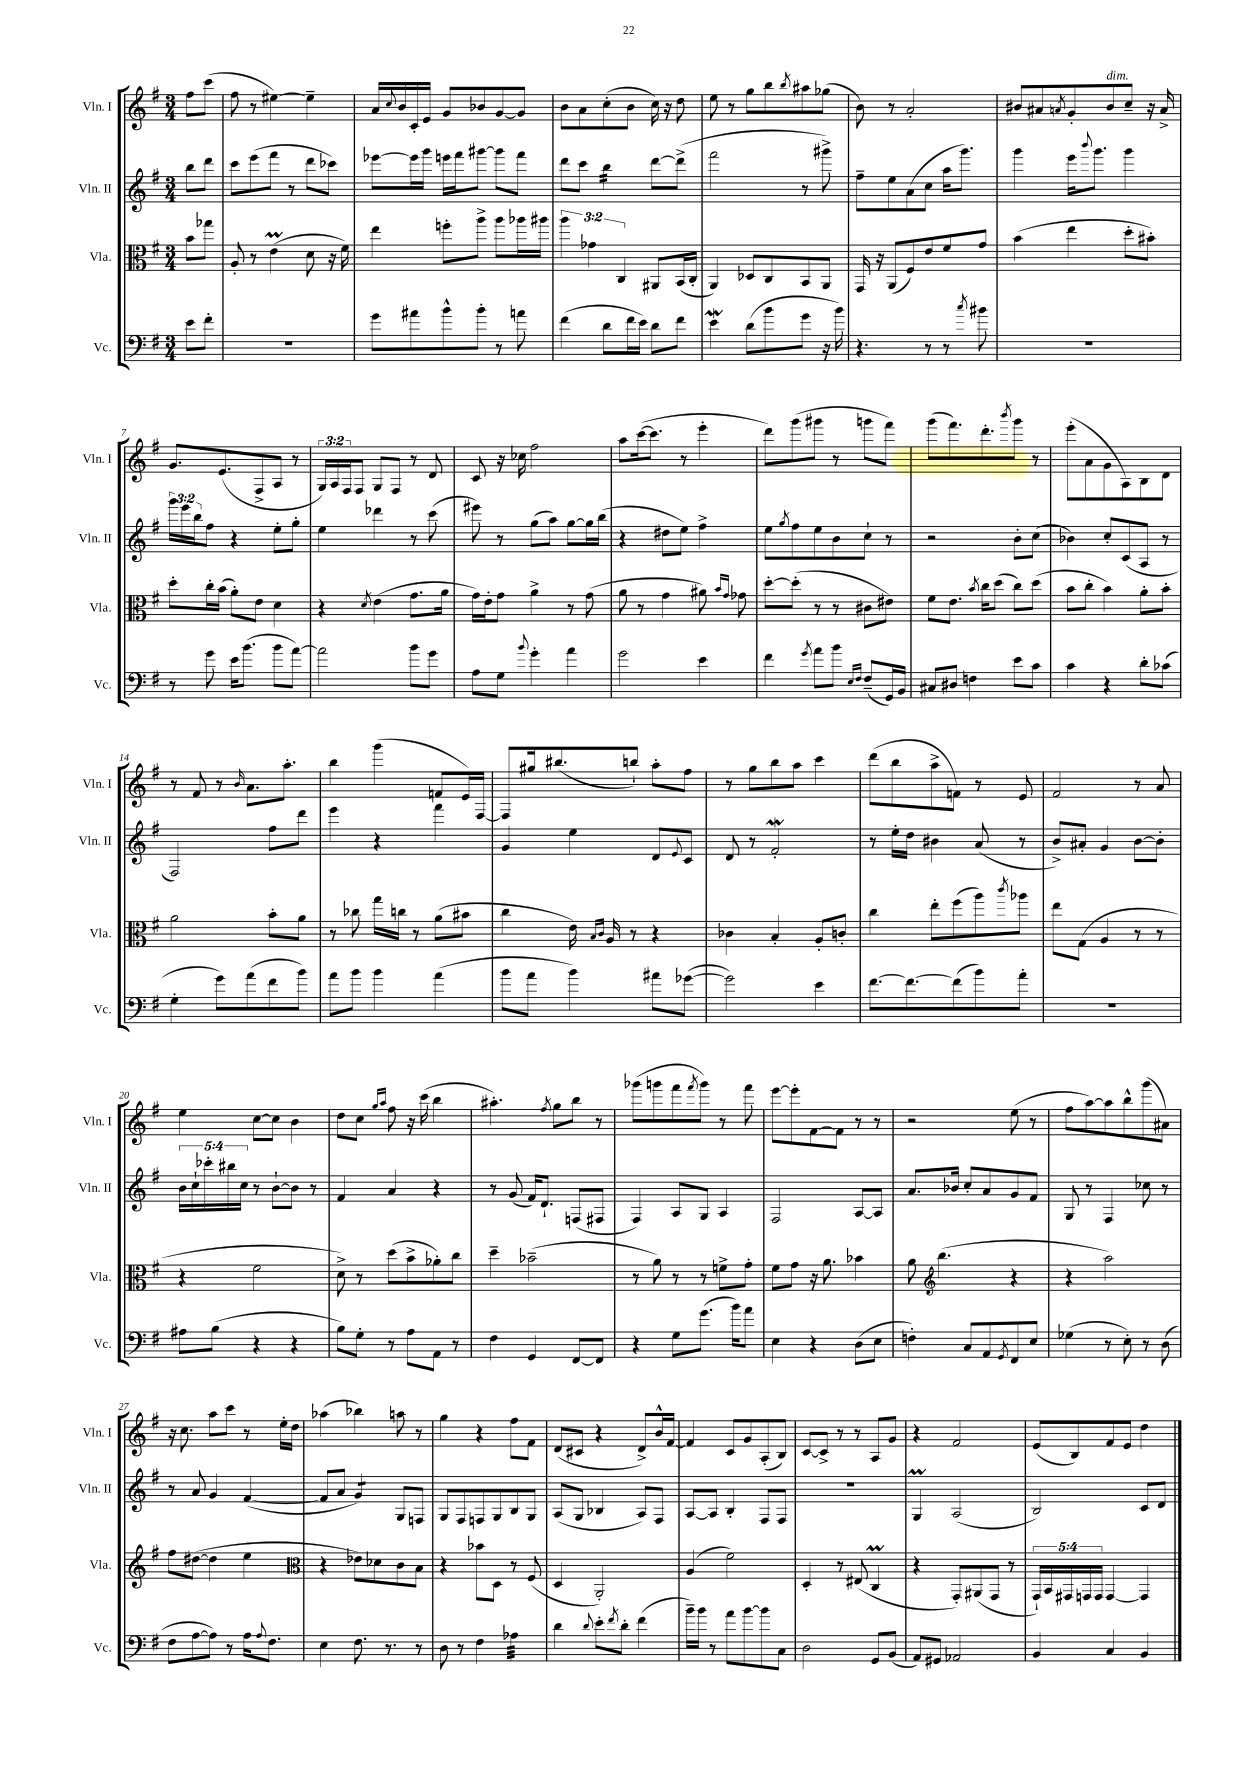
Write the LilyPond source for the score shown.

<<
\new StaffGroup <<
\new Staff = "s0" \with { instrumentName = "Vln. I" shortInstrumentName = "Vln. I" } {
    \clef treble \key g \major \numericTimeSignature \time 3/4 \override Staff.TupletNumber.text = #tuplet-number::calc-fraction-text \partial 4
    fis''8 c'''8( |
    fis''8 r8 eis''4~) eis''4-- |
    a'16 \appoggiatura { c''8 } b'16 c'16-. e'16 g'8 bes'8 g'8~ g'8 |
    b'8 a'8 c''8-.( b'8 c''16) r16 d''8 |
    e''8 r8 g''8 b''8 \acciaccatura { b''8 } ais''8 ges''8( |
    b'8) r8 a'2-. |
    bis'8 ais'8 \acciaccatura { a'8 } g'8-. bis'8^\markup { \italic "dim." } c''8-- r16 a'16-> |
    g'8. e'8.( fis8-> a8 r8 |
    \tuplet 3/2 { g16) a16 fis16 } fis8 g8 fis8 r8 d'8 |
    c'8 r16 ces''16 fis''2 |
    a''8 c'''16~( c'''8. r8 e'''4-. |
    d'''8) g'''8( gis'''8 r8 g'''8 fis'''8) |
    g'''8( fis'''8.) d'''8.-. \acciaccatura { b'''8 } g'''8 r8 |
    e'''8-.( a'8 g'8 a8) b8 d'8 |
    r8 fis'8 r8 \grace { b'16 } a'8. a''8.-. |
    b''4 g'''4( f'8 e'16) fis16~ |
    fis8 gis''16 bis''8.( b''8-!) a''8-. fis''8 |
    r8 g''8 b''8 a''8 c'''4 |
    d'''8( b''8 a''8-> f'8) r8 e'8 |
    fis'2 r8 a'8 |
    e''4 c''8~ c''8 b'4 |
    d''8 c''8 \grace { g''16 a''16 } fis''8 r16 c'''16( b''4 |
    ais''4.-.) \acciaccatura { fis''8 } g''8 b''8 r8 |
    ges'''8( g'''8 fis'''8 \acciaccatura { fis'''8 } g'''8) r8 fis'''8 |
    e'''8~ e'''8-. fis'8~ fis'8 r8 r8 |
    r2 e''8( r8 |
    fis''8 a''8~) a''8 b''8-^ g'''8( ais'8) |
    r16 c''8. a''8 c'''8 r8 e''16-. d''16 |
    aes''4( bes''4) a''8 r8 |
    g''4 r4 fis''8 fis'8 |
    d'8( cis'8 r4 d'8->) b'16-^ fis'16~ |
    fis'4 c'8 g'8 a8-.( b8) |
    c'8~ c'8-> r8 r8 a8 g'8 |
    r4 fis'2 |
    e'8( b8) fis'8 e'8 d''4 \bar "|." |
}
\new Staff = "s1" \with { instrumentName = "Vln. II" shortInstrumentName = "Vln. II" } {
    \clef treble \key g \major \numericTimeSignature \time 3/4 \override Staff.TupletNumber.text = #tuplet-number::calc-fraction-text \partial 4
    b''8 d'''8 |
    c'''8 e'''8( fis'''8 r8 d'''8 ces'''8) |
    ees'''8~ ees'''16 g'''16 e'''16 fis'''16 gis'''8~ gis'''8 fis'''8 |
    d'''8 c'''8 b''4:16 d'''8~ d'''8->( |
    fis'''2 r8 gis'''8->) |
    fis''8-- e''8 a'8( c''8 a''16 g'''8.) |
    g'''4 e'''16 \appoggiatura { b'''8 } g'''8. g'''4 |
    \tuplet 3/2 { g'''16 e'''16 b''16 } fis''8 r4 e''8-. g''8-. |
    e''4 des'''4 r8 c'''8( |
    eis'''8) r8 g''8( a''8) g''8~ g''16 b''16( |
    r4 dis''8 e''8) fis''4-> |
    e''8 \acciaccatura { g''8 } fis''8 e''8 b'8 c''8-! r8 |
    r2 b'8-. c''8( |
    bes'4) c''8-. c'8( a8 r8 |
    fis2) fis''8 d'''8 |
    e'''4 r4 fis'''4 |
    g'4 e''4 d'8 \appoggiatura { e'8 } c'8 |
    d'8 r8 fis'2-.\mordent |
    r8 e''16-. d''16 bis'4 a'8( r8 |
    b'8->) ais'8-. g'4 b'8~ b'8-. |
    \tuplet 5/4 { b'16 c''16-! ces'''16-. bis''16 c''16 } r8 b'8~-! b'8 r8 |
    fis'4 a'4 r4 |
    r8 g'8( fis'16) d'8.-! f8( fis8 |
    fis4) a8 g8 a4 |
    fis2 a8~ a8 |
    a'8. bes'16 c''8-. a'8 g'8 fis'8 |
    g8 r8 fis4 ces''8 r8 |
    r8 a'8 g'4 fis'4~( |
    fis'8 a'8 g'4:8) g8 f8 |
    g8 fis8 f8 g8 b8 g8 |
    a8( g8 bes4 a8) fis8 |
    a8~ a8 b4-. fis8 fis8 |
    r2. |
    g4\prall a2( |
    b2) c'8 d'8 \bar "|." |
}
\new Staff = "s2" \with { instrumentName = "Vla." shortInstrumentName = "Vla." } {
    \clef alto \key g \major \numericTimeSignature \time 3/4 \override Staff.TupletNumber.text = #tuplet-number::calc-fraction-text \partial 4
    b'8 ges''8 |
    a8-. r8 e'4\prall( d'8 r16 fis'16) |
    e''4 f''8-. a''8-> a''8 aes''16 ais''16 |
    \tuplet 3/2 { a''4 ges'4 c4 } ais,8 b,16( c16-. |
    a,4) des8 c8 b,8 a,8 |
    g,16 r16 a,8( fis8) e'8 fis'8 g'8 |
    b'4( e''4 d''8-. bis'8-.) |
    d''8-. c''16-. b'16( a'8-.) e'8 d'4 |
    r4 \acciaccatura { d'8 } e'4( g'8. a'16 |
    g'16) e'16-. g'8 a'4-> r8 g'8( |
    a'8 r8 g'4 ais'8) \grace { b'16 g'16 } ges'8 |
    d''8~-. d''8-.( r8 r8 cis'8 eis'8) |
    fis'8 e'8. \acciaccatura { b'8 } c''16 d''8( c''8) d''8( |
    b'8 c''8-. b'4) a'8-. b'8-. |
    a'2 b'8-. a'8 |
    r8 ces''8 g''16 c''16 r8 a'8( bis'8 |
    c''4 e'16) \grace { b16 c'16 } a16 r8 r4 |
    ces'4 b4-. a8-. c'8-. |
    c''4 e''8-. fis''8( a''8) \acciaccatura { c'''8 } aes''8 |
    e''8 g8( a4 r8 r8 |
    r4 fis'2 |
    d'8->) r8 d''8( b'8-> aes'8-.) c''8 |
    d''4-- bes'2--( |
    r8 a'8) r8 r8 f'8-> g'8-. |
    fis'8 g'8 r16 a'8. bes'4 |
    a'8 \clef treble b''4.( r4 |
    r4 a''2) |
    fis''8 dis''8~( dis''4 e''4 |
    \clef alto r4 ees'8) des'8 c'8 b8 |
    r4 bes'8 d8 r8 fis8( |
    d4 a,2-.) |
    a4( fis'2) |
    d4-. r8 eis8( c4\prall |
    r4 g,8-.) ais,8( g,8 r8 |
    \tuplet 5/4 { g,16-!) b,16 gis,16 g,16 g,16 } g,4~ g,4 \bar "|." |
}
\new Staff = "s3" \with { instrumentName = "Vc." shortInstrumentName = "Vc." } {
    \clef bass \key g \major \numericTimeSignature \time 3/4 \partial 4
    e'8 fis'8-. |
    R2. |
    g'8 ais'8 b'8-^ b'8-. r8 a'8 |
    fis'4( d'8 fis'16 e'16) d'8 fis'8 |
    e'4\mordent d'8( b'8 g'8 r16 b'16) |
    r4. r8 r8 \acciaccatura { c''8 } bis'8 |
    R2. |
    r8 g'8 e'16 b'8.( b'8 a'8~) |
    a'2 b'8 g'8 |
    a8 g8 \appoggiatura { b'8 } g'4-. a'4 |
    g'2 e'4 |
    fis'4 \acciaccatura { g'8 } a'8 b'8 \grace { e16 fis16 } fis8--( g,16) b,16 |
    cis8 dis8 f4 e'8 c'8 |
    c'4 r4 d'8-. ces'8( |
    g4-. g'8) a'8( fis'8 b'8) |
    a'8 b'8 b'4 a'4( |
    b'8 a'8 b'4) ais'8 ges'8~( |
    ges'2) e'4 |
    fis'8.~ fis'8.~ fis'8( b'8) a'8-. |
    R2. |
    ais8 b8( r4 r4 |
    b8) g8-. r8 a8 a,8 r8 |
    fis4 g,4 fis,8~ fis,8 |
    r4 g8 g'8.( b'16) a'8 |
    e4 r4 d8( e8 |
    f4-.) c8 a,8 \acciaccatura { g,8 } fis,8 e8 |
    ges4( r8 e8-.) r8 d8( |
    fis8 a8~ a8) r8 a16 \appoggiatura { a8 } fis8. |
    e4 fis8. r8. r8 |
    d8 r8 fis4 aes4:32 |
    d'4 \appoggiatura { d'8 } e'8-. \acciaccatura { fis'8 } d'8-. fis'4( |
    b'16--) b'16 r8 a'8 b'8~ b'8 c8 |
    d2 g,8 b,8( |
    a,8) gis,8 aes,2 |
    b,4 c4 b,4 \bar "|." |
}
>>
>>
